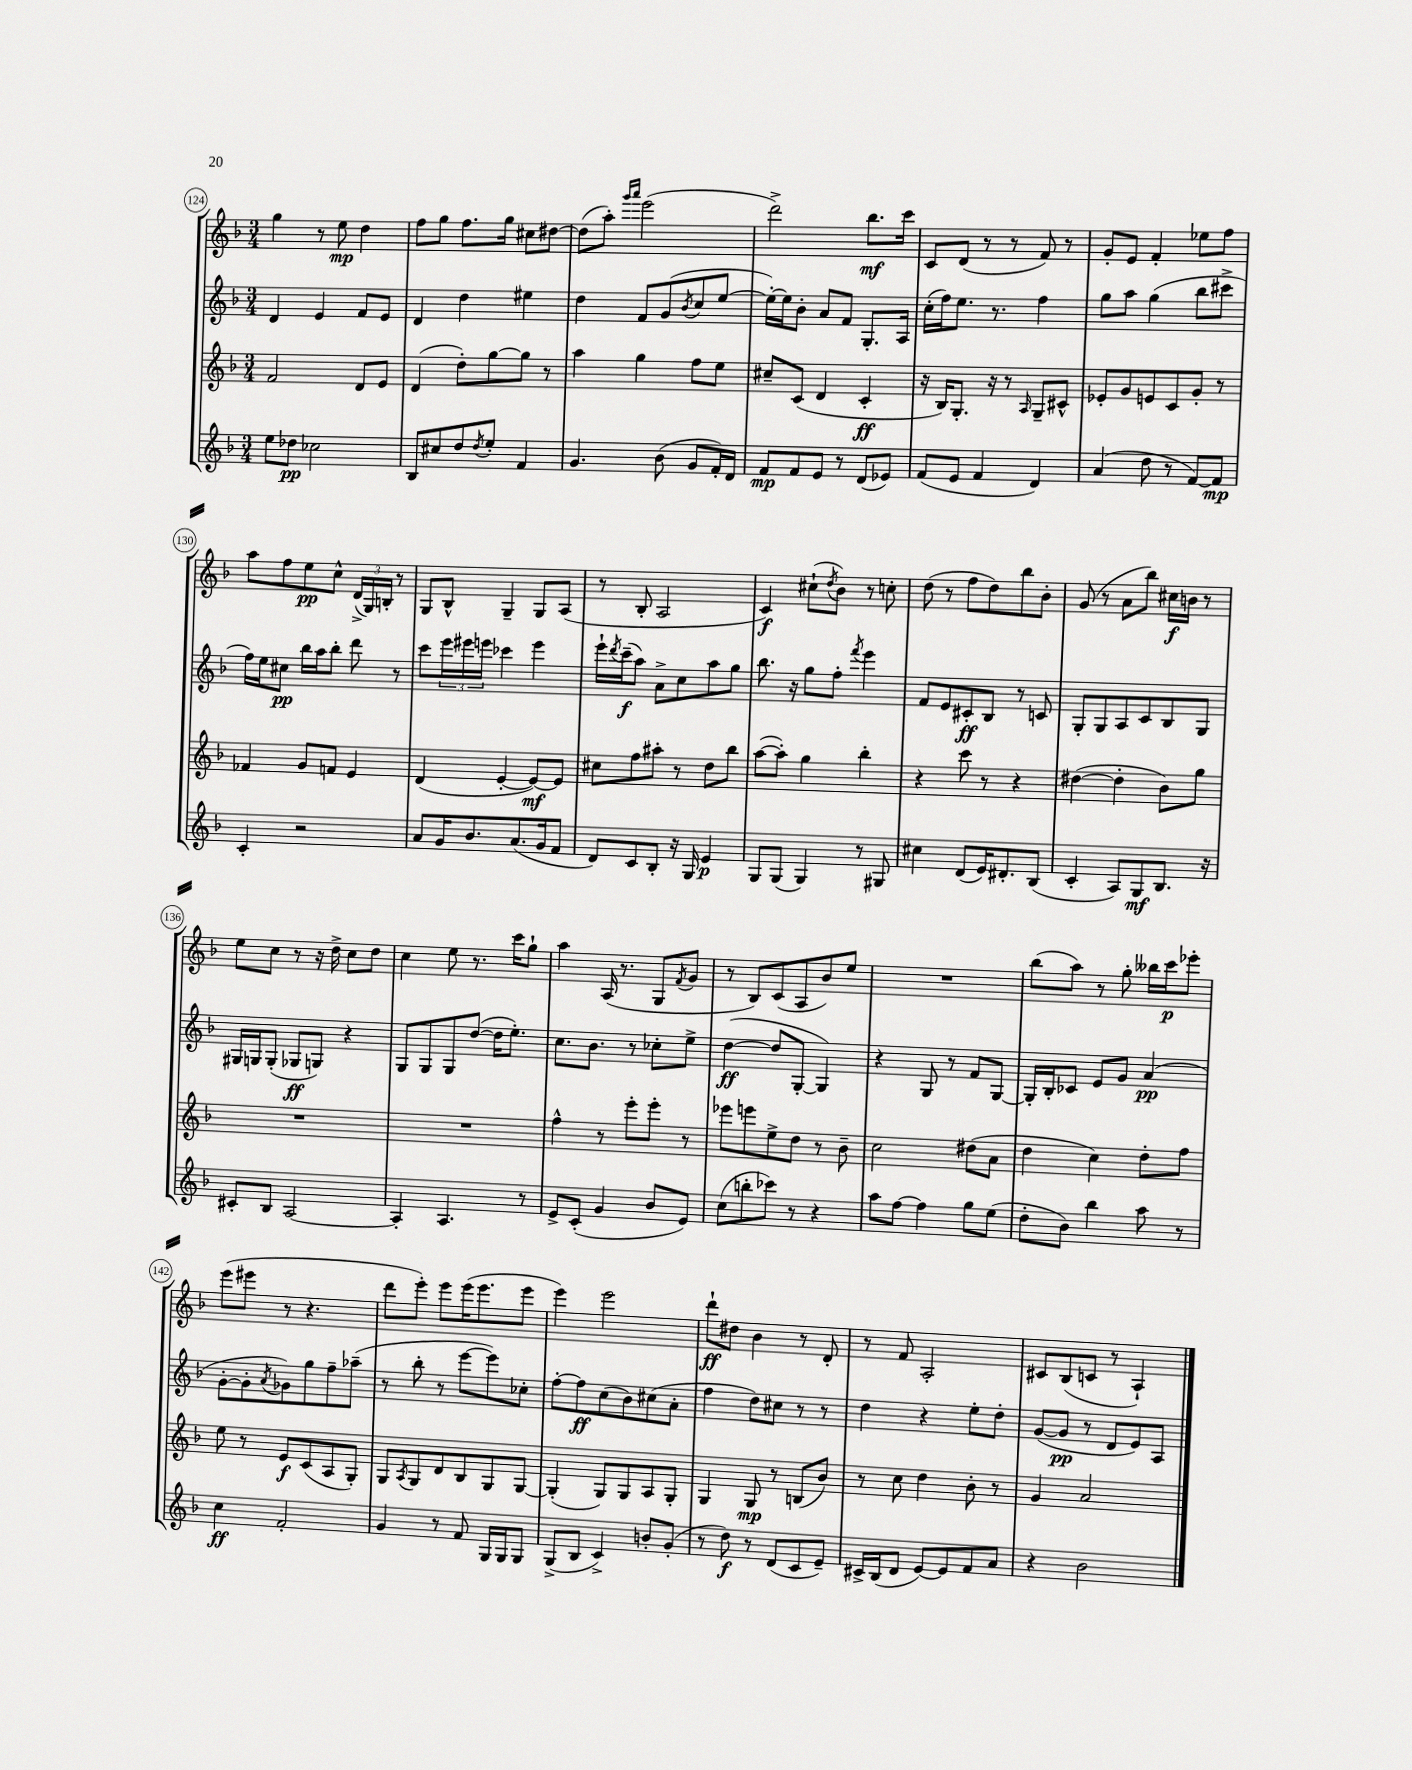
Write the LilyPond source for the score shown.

<<
\new StaffGroup <<
\new Staff = "s0" {
    \clef treble \key f \major \numericTimeSignature \time 3/4
    g''4 r8 e''8\mp d''4 |
    f''8 g''8 f''8. g''16 cis''8 dis''8~ |
    dis''8( a''8-.) \grace { g'''16 a'''16 } e'''2( |
    d'''2->) bes''8.\mf c'''16 |
    c'8 d'8( r8 r8 f'8) r8 |
    g'8-. e'8 f'4-. ees''8 f''8 |
    a''8 f''8 e''8\pp c''8-^ \tuplet 3/2 { d'16->( g16) b16-. } r8 |
    g8 bes8-^ g4-- g8 a8( |
    r8 bes8-. a2 |
    c'4\f) cis''8-!( \acciaccatura { d''8 } bes'8) r8 c''8-. |
    d''8( r8 f''8 d''8) bes''8 bes'8-. |
    g'8( r8 a'8 bes''8) cis''16\f b'16 r8 |
    e''8 c''8 r8 r16 d''16-> c''8 d''8 |
    c''4 e''8 r8. c'''16 g''8-! |
    a''4 a16( r8. g8 \acciaccatura { f'8 } g'8 |
    r8 bes8) c'8( a8 bes'8) e''8 |
    R2. |
    bes''8( a''8) r8 g''8-. beses''16 c'''16\p ees'''8-. |
    e'''8( eis'''8 r8 r4. |
    d'''8 e'''8-.) e'''8 e'''16( e'''8. e'''8 |
    e'''4) e'''2 |
    d'''8-!\ff dis''8 bes'4 r8 d'8-. |
    r8 f'8 a2-. |
    cis'8 bes8( c'8 r8 a4-!) \bar "|." |
}
\new Staff = "s1" {
    \clef treble \key f \major \numericTimeSignature \time 3/4
    d'4 e'4 f'8 e'8 |
    d'4 d''4 eis''4 |
    d''4 f'8 g'8( \acciaccatura { bes'8 } c''8 e''8~ |
    e''16~-.) e''16 bes'8-. a'8 f'8 g8.-. a16 |
    c''16-.( f''16) e''8. r8. f''4 |
    g''8 a''8 g''4( bes''8 cis'''8-> |
    f''16) e''16 cis''8\pp bes''16 a''16 bes''8-. d'''8 r8 |
    c'''8 \tuplet 3/2 { e'''16 eis'''16 e'''16 } ces'''4 e'''4 |
    e'''16-! \acciaccatura { d'''8 } c'''16--\f( a''8) a'8-> c''8 a''8 g''8 |
    bes''8. r16 g''8 f''8-. \acciaccatura { f'''8 } e'''4 |
    f'8 e'8 cis'8-.\ff bes8 r8 c'8 |
    g8-. g8 a8 c'8 bes8 g8 |
    gis16 g16 g8-.( ges8\ff g8) r4 |
    g8 g8 g8 d''8~( d''16 e''8.-.) |
    c''8. bes'8. r8 ces''8-. e''8-> |
    d''4~\ff( d''8 g8~-. g4) |
    r4 g8 r8 f'8 g8~ |
    g16-. bes16-. ces'8 e'8 g'8 a'4\pp( |
    g'8~-. g'8-. \acciaccatura { a'8 } ges'8) g''8 f''8-- aes''8--( |
    r8 bes''8-. r8 e'''8~ e'''8) ces''8-. |
    f''8~-. f''8\ff c''8( bes'8) cis''8( a'8-. |
    f''4 d''8) cis''8 r8 r8 |
    d''4 r4 e''8-. d''8-. |
    g'8~( g'8\pp r8 d'8 e'8) a8 \bar "|." |
}
\new Staff = "s2" {
    \clef treble \key f \major \numericTimeSignature \time 3/4
    f'2 d'8 e'8 |
    d'4( d''8-.) g''8~ g''8 r8 |
    a''4 g''4 f''8 e''8 |
    cis''8-- c'8( d'4 c'4-.\ff |
    r16 bes16) g8.-. r16 r8 \grace { a16 } g8-- cis'8-^ |
    ees'8-. g'8 e'8 c'8 g'8-. r8 |
    fes'4 g'8 f'8 e'4 |
    d'4( e'4~-. e'8~\mf) e'8 |
    cis''8 f''8 ais''8-. r8 d''8 bes''8 |
    a''8~( a''8-.) g''4 bes''4-. |
    r4 c'''8 r8 r4 |
    dis''4~( dis''4-. bes'8) g''8 |
    R2. |
    R2. |
    f''4-^ r8 e'''8-. e'''8-. r8 |
    ees'''8 e'''8 e''8-> d''8 r8 bes'8-- |
    c''2 dis''8( a'8 |
    d''4 c''4) d''8-. f''8 |
    e''8 r8 e'8\f c'8( a8 g8-.) |
    g8 \acciaccatura { a8 } g8 d'8 bes8 g8 g8~ |
    g4-.( g8) g8 a8 g8-. |
    g4 g8\mp r8 b8( bes'8) |
    r8 c''8 d''4 bes'8-. r8 |
    g'4 a'2 \bar "|." |
}
\new Staff = "s3" {
    \clef treble \key f \major \numericTimeSignature \time 3/4
    e''8 des''8\pp ces''2 |
    bes8 cis''8 d''8 \acciaccatura { d''8 } e''8-. f'4 |
    g'4. bes'8( g'8 f'16-.) d'16 |
    f'8\mp f'8 e'8 r8 d'8( ees'8) |
    f'8( e'8 f'4 d'4) |
    a'4( d''8 r8 f'8~) f'8\mp |
    c'4-. r2 |
    a'8 g'16 bes'8. a'8.( g'16 f'8 |
    d'8) c'8 bes8-. r16 g16 e'4\p |
    g8 g8( g4) r8 gis8 |
    cis''4 d'8( e'16) dis'8.-. bes8( |
    c'4-. a8) g8\mf bes8. r16 |
    cis'8-. bes8 a2~ |
    a4-. a4. r8 |
    e'8-> c'8-.( g'4 bes'8 e'8) |
    c''8( b''8-. ces'''8) r8 r4 |
    a''8 f''8~ f''4 g''8 e''8( |
    d''8-. bes'8) bes''4 a''8 r8 |
    c''4\ff f'2-. |
    g'4 r8 f'8 g16 g16 g8 |
    g8->( bes8 c'4->) b'8-. g'8-.( |
    r8 d''8\f) r8 d'8( c'8 e'8--) |
    cis'16-> bes16( d'8 e'8~) e'8 f'8 a'8 |
    r4 bes'2 \bar "|." |
}
>>
>>
\layout { \context { \Score currentBarNumber = #124 \override BarNumber.stencil = #(make-stencil-circler 0.1 0.3 ly:text-interface::print) } }
